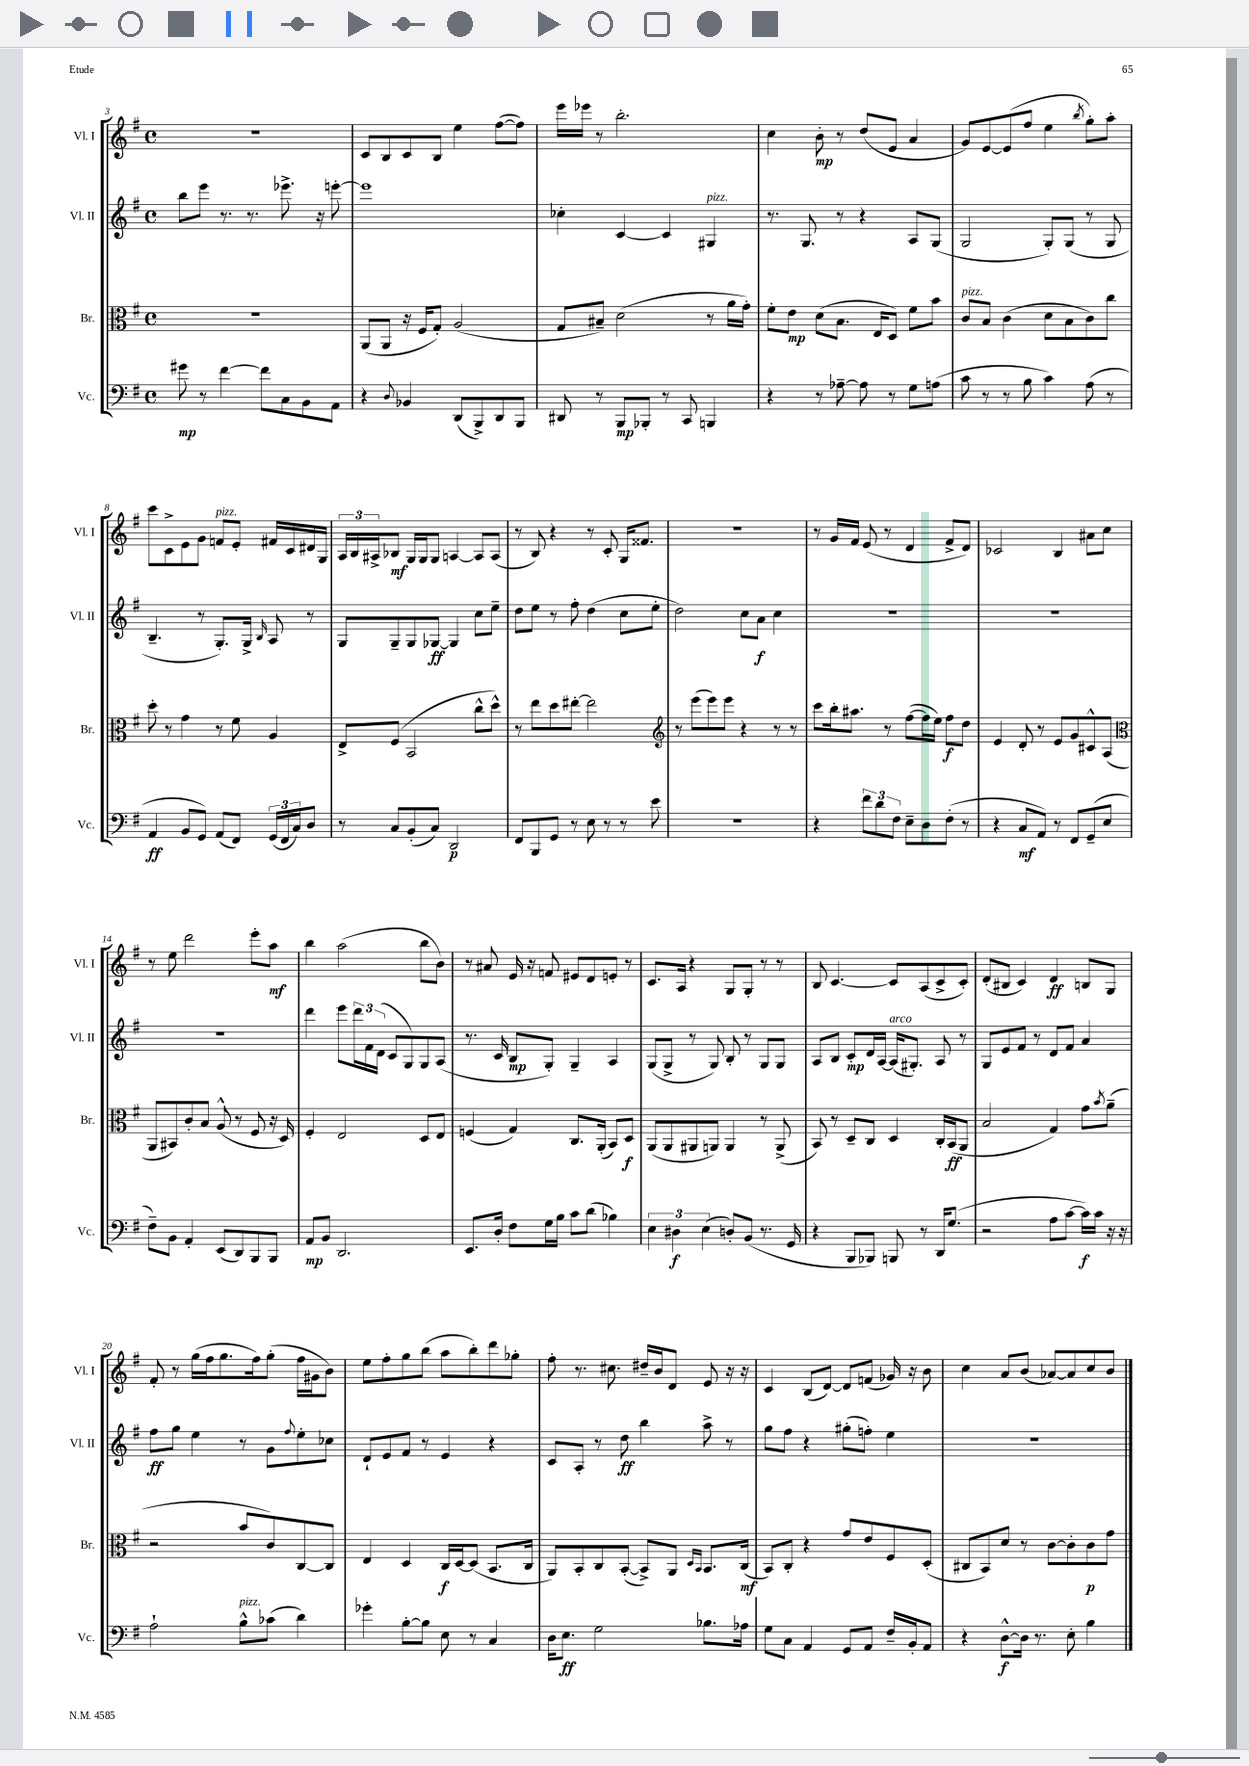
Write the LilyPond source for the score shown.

<<
\new StaffGroup <<
\new Staff = "s0" \with { instrumentName = "Vl. I" shortInstrumentName = "Vl. I" } {
    \clef treble \key g \major \defaultTimeSignature \time 4/4
    R1 |
    c'8 b8 c'8 b8 e''4 fis''8~( fis''8) |
    e'''16 ees'''16 r8 b''2.-. |
    c''4 b'8-.\mp r8 d''8( e'8 a'4 |
    g'8) e'8~ e'8( fis''8 e''4 \acciaccatura { b''8 } g''8-.) a''8-. |
    c'''8 c'8-> e'8 g'8 f'8^\markup { \italic "pizz." } e'8-. fis'16 c'16 dis'16 g16 |
    \tuplet 3/2 { a16 b16 ais16-> } bes8\mf g16 g16 g8 a4~ a8 a8( |
    r8 b8) r4 r8 c'8-. g16 fisis'8. |
    R1 |
    r8 g'16 fis'16 e'8( r8 d'4 fis'8-> d'8) |
    ces'2 b4 ais'8 c''8 |
    r8 e''8 d'''2 e'''8-. a''8\mf |
    b''4 a''2( b''8 b'8) |
    r8 ais'8 e'16 r16 f'8 eis'8 d'8 e'8-. r8 |
    c'8. a16 r4 g8 g8-. r8 r8 |
    b8 c'4.~ c'8 a8( c'8-> c'8-.) |
    d'8-.( bis8 c'4) d'4\ff b8 g8 |
    fis'8-. r8 g''16( fis''16 g''8. fis''16) g''8-.( fis''16 gis'16 b'8) |
    e''8 fis''8-. g''8 b''8( a''8 b''8-.) d'''8 ges''8-. |
    fis''8-. r8. cis''8. dis''16-- b'16 d'8 e'8 r16 r16 |
    c'4 b8( d'8~) d'8 f'8( ges'16) r16 b'8 |
    c''4 a'8 b'8( aes'8~) aes'8 c''8 b'8 \bar "|." |
}
\new Staff = "s1" \with { instrumentName = "Vl. II" shortInstrumentName = "Vl. II" } {
    \clef treble \key g \major \defaultTimeSignature \time 4/4
    b''8 e'''8 r8. r8. ees'''8.-> r16 e'''8~-. |
    e'''1 |
    ces''4-. c'4~ c'4 gis4^\markup { \italic "pizz." } |
    r8. g8. r8 r4 a8 g8( |
    g2 g8-.) g8( r8 g8 |
    b4.-- r8 g8.-.) g16-> \grace { b16 } a8 r8 |
    g8 g8-- g8 ges8~\ff ges4 c''8 e''8-- |
    d''8 e''8 r8 fis''8-. d''4( c''8 e''8-. |
    d''2) c''8 a'8\f c''4 |
    R1 |
    R1 |
    R1 |
    d'''4 e'''8 \tuplet 3/2 { d'''16 fis'16 d'16( } c'8 g8) g8 a8( |
    r8. c'16 b8\mp g8-.) g4-- a4 |
    g8( g8-> r8 g8) b8-. r8 g8 g8 |
    a8 b8 c'8-.\mp d'16 a16~ a16^\markup { \italic "arco" }( gis8.-.) a8 r8 |
    g8 e'8 fis'8 r8 d'8 fis'8 a'4 |
    fis''8\ff g''8 e''4 r8 g'8 \appoggiatura { fis''8 } e''8-. ces''8 |
    d'8-! e'8 fis'8 r8 e'4 r4 |
    c'8 a8-. r8 d''8\ff b''4 a''8-> r8 |
    g''8 fis''8 r4 gis''8-.( f''8-.) e''4 |
    R1 \bar "|." |
}
\new Staff = "s2" \with { instrumentName = "Br." shortInstrumentName = "Br." } {
    \clef alto \key g \major \defaultTimeSignature \time 4/4
    r1 |
    a,8( a,8 r16 fis16 g8-.) a2( |
    g8 bis8--) d'2( r8 a'16 g'16-.) |
    fis'8-. e'8\mp d'8( b8. e16 d8) fis'8 b'8 |
    c'8^\markup { \italic "pizz." } b8 c'4( d'8 b8 c'8) c''8 |
    d''8-. r8 g'4 r8 fis'8 a4 |
    e8-> fis8( b,2 c''8-^ d''8-^) |
    r8 e''8 d''8 eis''8~-. eis''2 |
    \clef treble r8 e'''8( e'''8) e'''8 r4 r8 r8 |
    c'''8 b''16-. ais''8. r8 fis''8~( fis''16 e''16) fis''8\f d''8 |
    e'4 d'8-. r8 e'8 g'8 cis'8-^ a8( |
    \clef alto a,8 bis,8) c'8-. b8 a8-^( r8 fis8 r16 d16) |
    fis4-. e2 d8 e8 |
    f4( g4) c8. a,16-.( b,8) d8\f |
    a,8( a,8 ais,8 a,8) a,4 r8 a,8->( |
    b,8) r8 d8-- c8 d4 c16-. b,16\ff( a,8 |
    b2 g4) g'8 \acciaccatura { b'8 } a'8--( |
    r2 b'8 c'8) c8~ c8 |
    e4 d4 c16\f d16~ d8( b,8. c16 |
    a,8) b,8-. c8 b,8~-.( b,8->) a,8 \grace { d16 b,16 } b,8. c16\mf( |
    b,8) c8-. r4 g'8 e'8 fis8 d8-.( |
    cis8 b,8) d'8 r8 c'8~ c'8-. c'8\p g'8 \bar "|." |
}
\new Staff = "s3" \with { instrumentName = "Vc." shortInstrumentName = "Vc." } {
    \clef bass \key g \major \defaultTimeSignature \time 4/4
    gis'8\mp r8 fis'4~ fis'8 c8 b,8 a,8 |
    r4 \appoggiatura { d8 } bes,4 d,8( b,,8->) d,8 b,,8 |
    dis,8 r8 b,,8\mp bes,,8-. r8 c,8 b,,4 |
    r4 r8 aes8~-- aes8 r8 g8 a8( |
    c'8 r8 r8 b8 c'4) a8( r8 |
    a,4\ff b,8 g,8) a,8( fis,8) \tuplet 3/2 { g,16( fis,16 c16) } d8 |
    r8 c8 b,8-.( c8) d,2\p |
    fis,8 b,,8 g,8 r8 e8 r8 r8 e'8 |
    R1 |
    r4 \tuplet 3/2 { fis'8 d'8 fis8 } e8-- d8 fis8-.( r8 |
    r4 c8\mf a,8) r8 fis,8 g,8--( e8 |
    fis8--) b,8 a,4-. e,8( d,8) b,,8 b,,8 |
    a,8\mp b,8 d,2. |
    e,8. d16-. fis8 g16 b16 c'8 d'8( bes4) |
    \tuplet 3/2 { e4 dis4\f e4( } d8-.) b,8( r8. g,16 |
    r4 b,,8 bes,,8) b,,8 r8 d,16 g8.( |
    r2 a8 c'8~ c'16\f) c'16 r16 r16 |
    a2-! b8-^^\markup { \italic "pizz." } ces'8( d'4) |
    ges'4-. b8~-. b8 e8 r8 c4 |
    d16 e8.\ff g2 bes8. aes16 |
    g8 c8 a,4 g,8 a,8 fis16-- b,16-. a,8 |
    r4 d8~-^\f d16 r8. e8-. b4 \bar "|." |
}
>>
>>
\layout { \context { \Score currentBarNumber = #3 } }
